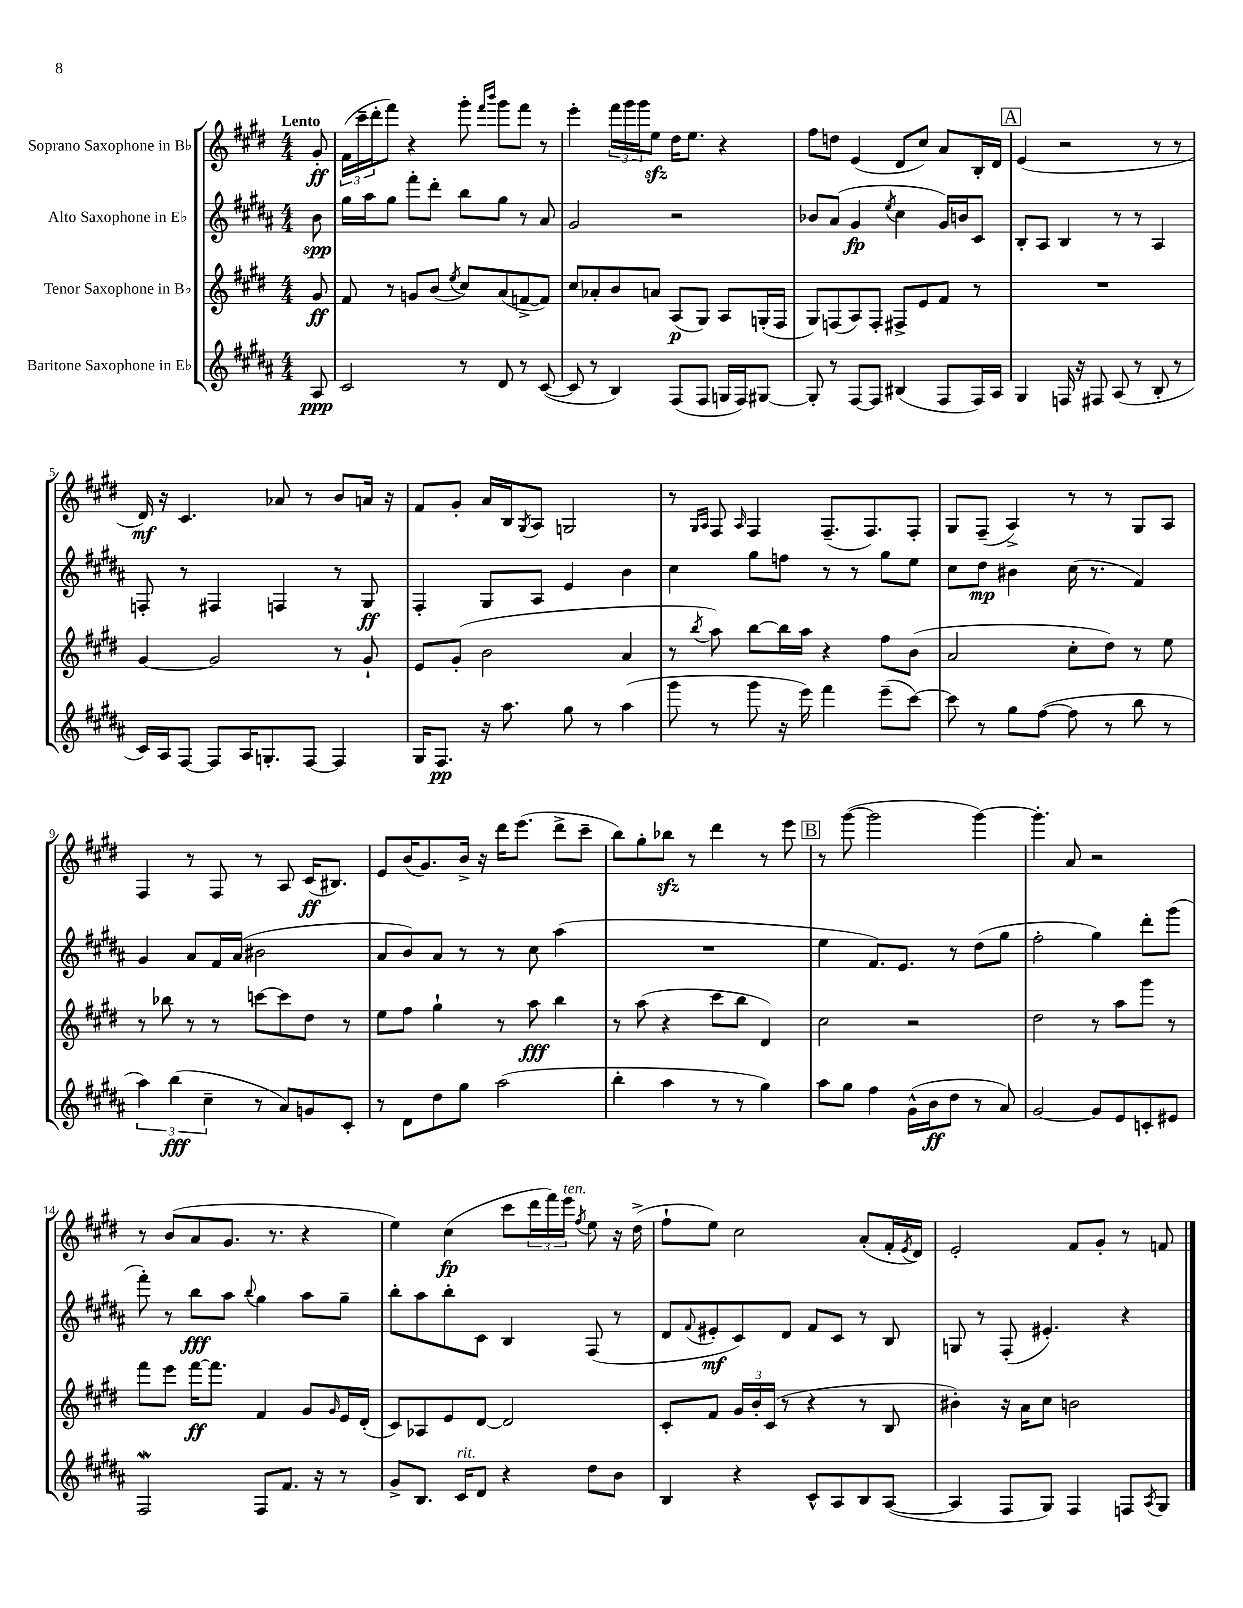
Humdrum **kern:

**kern	**dynam	**kern	**dynam	**kern	**dynam	**kern	**dynam
*part4	*part4	*part3	*part3	*part2	*part2	*part1	*part1
*staff4	*staff4	*staff3	*staff3	*staff2	*staff2	*staff1	*staff1
*I"Baritone Saxophone in E♭	*	*I"Tenor Saxophone in B♭	*	*I"Alto Saxophone in E♭	*	*I"Soprano Saxophone in B♭	*
*clefG2	*	*clefG2	*	*clefG2	*	*clefG2	*
*k[f#c#g#d#a#]	*	*k[f#c#g#d#]	*	*k[f#c#g#d#a#]	*	*k[f#c#g#d#]	*
*M4/4	*	*M4/4	*	*M4/4	*	*M4/4	*
=	=	=	=	=	=	=	=
!	!	!	!	!	!	!LO:TX:a:B:t=Lento	!
8A#/	ppp	8g#/	ff	8b\	spp	8g#'/	ff
=1	=1	=1	=1	=1	=1	=1	=1
2c#/	.	8f#/	.	16gg#\LL	.	(24f#\LL	.
.	.	.	.	.	.	24ccc#~\	.
.	.	.	.	16aa#\J	.	.	.
.	.	.	.	.	.	24ddd#'\J	.
.	.	8r	.	8gg#\J	.	8fff#\J)	.
.	.	8gn/L	.	8fff#'\L	.	4r	.
.	.	(8b/J	.	8ddd#'\J	.	.	.
.	.	8qee/	.	.	.	.	.
8r	.	8cc#/L)	.	8bb\L	.	8ggg#'\	.
.	.	.	.	.	.	16qqfff#/LL	.
.	.	.	.	.	.	16qqbbb/JJ	.
8d#/	.	(8a/	.	8gg#\J	.	8ggg#\L	.
8r	.	[8fn^/	.	8r	.	8fff#\J	.
([8c#/	.	8f/J])	.	8a#/	.	8r	.
=2	=2	=2	=2	=2	=2	=2	=2
8c#/]	.	8cc#/L	.	2g#/	.	4eee'\	.
8r	.	8a-X'/	.	.	.	.	.
4B/)	.	8b/	.	.	.	24fff#\LL	.
.	.	.	.	.	.	24ggg#\	.
.	.	.	.	.	.	24ggg#\J	.
.	.	8an/J	.	.	.	8eezz\J	.
(8F#/L	.	(8A/L	p	2r	.	16dd#\KL	.
.	.	.	.	.	.	8.ee\J	.
8F#/J	.	8G#/J)	.	.	.	.	.
16Gn/LL	.	8A/L	.	.	.	4r	.
16F#/J)	.	.	.	.	.	.	.
[8G#X/J	.	(16Gn'/L	.	.	.	.	.
.	.	16F#/JJ	.	.	.	.	.
=3	=3	=3	=3	=3	=3	=3	=3
8G#'/]	.	8G#/L)	.	8b-X/L	.	8ff#\L	.
8r	.	(8Fn/	.	(8a#/J	.	8ddn\J	.
[8F#/L	.	8A/)	.	4g#/	fp	(4e/	.
8F#/J]	.	8F'/J	.	.	.	.	.
.	.	.	.	8qee/	.	.	.
(4B#X/	.	8F#X^/L	.	4cc#\	.	8d#/L	.
.	.	8e/	.	.	.	8cc#/J)	.
8F#/L	.	8f#/J	.	16g#/LL)	.	8a/L	.
.	.	.	.	16bn/J	.	.	.
16F#/L)	.	8r	.	8c#/J	.	16B'/L	.
16A#/JJ	.	.	.	.	.	16d#/JJ	.
!!LO:REH:place=s1:t=A
=4	=4	=4	=4	=4	=4	=4	=4
4G#/	.	1r	.	8B'/L	.	(4e/	.
.	.	.	.	8A#/J	.	.	.
16Fn/	.	.	.	4B/	.	2r	.
16r	.	.	.	.	.	.	.
8F#X/	.	.	.	.	.	.	.
(8A#/	.	.	.	8r	.	.	.
8r	.	.	.	8r	.	.	.
8B'/	.	.	.	4A#/	.	8r	.
8r	.	.	.	.	.	8r	.
!!LO:LB:g=z
=5	=5	=5	=5	=5	=5	=5	=5
16c#/LL)	.	[4g#/	.	8Fn'/	.	16d#/)	mf
16A#/J	.	.	.	.	.	16r	.
[8F#/J	.	.	.	8r	.	4.c#/	.
8F#/L]	.	2g#/]	.	4F#X/	.	.	.
16A#/K	.	.	.	.	.	.	.
8.Gn'/	.	.	.	.	.	.	.
.	.	.	.	4Fn/	.	8a-X/	.
[8F#/J	.	.	.	.	.	8r	.
4F#/]	.	8r	.	8r	.	8b/L	.
.	.	8g#`/	.	8G#/	ff	16an/Jk	.
.	.	.	.	.	.	16r	.
=6	=6	=6	=6	=6	=6	=6	=6
16G#/KL	.	8e/L	.	4F#'/	.	8f#/L	.
8.F#/J	pp	.	.	.	.	.	.
.	.	(8g#'/J	.	.	.	8g#'/J	.
16r	.	2b\	.	8G#/L	.	16a/LL	.
8.aa#\	.	.	.	.	.	16B/J	.
.	.	.	.	.	.	8qG#/	.
.	.	.	.	8A#/J	.	8A/J	.
8gg#\	.	.	.	4e/	.	2Gn/	.
8r	.	.	.	.	.	.	.
(4aa#\	.	4a/	.	4b\	.	.	.
=7	=7	=7	=7	=7	=7	=7	=7
8ggg#\	.	8r	.	4cc#\	.	8r	.
.	.	.	.	.	.	16qqG#/LL	.
.	.	8qbb/	.	.	.	16qqA/JJ	.
8r	.	8aa\)	.	.	.	8F#/	.
.	.	.	.	.	.	16qqA/	.
8ggg#\	.	[8bb\L	.	8gg#\L	.	4F#/	.
16r	.	16bb\L]	.	8ffn\J	.	.	.
16eee\)	.	16aa\JJ	.	.	.	.	.
4fff#\	.	4r	.	8r	.	(8.F#~/L	.
.	.	.	.	8r	.	.	.
.	.	.	.	.	.	8.F#/)	.
(8eee~\L	.	8ff#\L	.	8gg#\L	.	.	.
[8ccc#\J)	.	(8b\J	.	8ee\J	.	8F#'/J	.
=8	=8	=8	=8	=8	=8	=8	=8
8ccc#\]	.	2a/	.	8cc#\L	.	8G#/L	.
8r	.	.	.	8dd#\J	mp	(8F#~/J	.
8gg#\L	.	.	.	4b#X\	.	4A^/)	.
([8ff#\J	.	.	.	.	.	.	.
8ff#\]	.	8cc#'\L	.	(16cc#\	.	8r	.
.	.	.	.	8.r	.	.	.
8r	.	8dd#\J)	.	.	.	8r	.
8bb\	.	8r	.	4f#/)	.	8G#/L	.
8r	.	8ee\	.	.	.	8A/J	.
!!LO:LB:g=z
=9	=9	=9	=9	=9	=9	=9	=9
6aa#\)	.	8r	.	4g#/	.	4F#/	.
.	.	8bb-X\	.	.	.	.	.
(6bb\	fff	.	.	.	.	.	.
.	.	8r	.	8a#/L	.	8r	.
6cc#~\	.	.	.	.	.	.	.
.	.	8r	.	16f#/L	.	8F#/	.
.	.	.	.	(16a#/JJ	.	.	.
8r	.	[8cccn\L	.	2b#X\	.	8r	.
8a#/L)	.	8ccc\]	.	.	.	8A/	.
8gn/	.	8dd#\J	.	.	.	(16c#/KL	ff
.	.	.	.	.	.	8.B#X/J)	.
8c#'/J	.	8r	.	.	.	.	.
=10	=10	=10	=10	=10	=10	=10	=10
8r	.	8ee\L	.	8a#/L	.	8e/L	.
8d#\L	.	8ff#\J	.	8b/)	.	(16b/K	.
.	.	.	.	.	.	8.g#/)	.
8dd#\	.	4gg#`\	.	8a#/J	.	.	.
8gg#\J	.	.	.	8r	.	16b^/Jk	.
.	.	.	.	.	.	16r	.
(2aa#\	.	8r	.	8r	.	16ddd#\KL	.
.	.	.	.	.	.	(8.eee\J	.
.	.	8aa\	fff	8cc#\	.	.	.
.	.	4bb\	.	(4aa#\	.	8ddd#^\L	.
.	.	.	.	.	.	8ccc#~\J	.
=11	=11	=11	=11	=11	=11	=11	=11
4bb'\	.	8r	.	1r	.	8bb\L)	.
.	.	(8aa\	.	.	.	8gg#'\	.
4aa#\	.	4r	.	.	.	8bb-Xzz\J	.
.	.	.	.	.	.	8r	.
8r	.	8ccc#\L	.	.	.	4ddd#\	.
8r	.	8bb\J	.	.	.	.	.
4gg#\)	.	4d#/)	.	.	.	8r	.
.	.	.	.	.	.	8eee\	.
!!LO:REH:place=s1:t=B
=12	=12	=12	=12	=12	=12	=12	=12
8aa#\L	.	2cc#\	.	4ee\	.	8r	.
8gg#\J	.	.	.	.	.	([8ggg#\	.
4ff#\	.	.	.	8.f#/L)	.	2ggg#\]	.
.	.	.	.	8.e/J	.	.	.
(16g#^^\LL	.	2r	.	.	.	.	.
16b\J	ff	.	.	.	.	.	.
8dd#\J	.	.	.	8r	.	.	.
8r	.	.	.	(8dd#\L	.	[4ggg#\)	.
8a#/)	.	.	.	8gg#\J	.	.	.
=13	=13	=13	=13	=13	=13	=13	=13
[2g#/	.	2dd#\	.	2ff#'\	.	4.ggg#'\]	.
.	.	.	.	.	.	8a/	.
8g#/L]	.	8r	.	4gg#\)	.	2r	.
8e/	.	8aa\L	.	.	.	.	.
8cn'/	.	8ggg#\J	.	8ddd#'\L	.	.	.
8e#X/J	.	8r	.	(8ggg#\J	.	.	.
!!LO:LB:g=z
=14	=14	=14	=14	=14	=14	=14	=14
2F#W/	.	8fff#\L	.	8fff#'\)	.	8r	.
.	.	8eee\J	.	8r	.	(8b/L	.
.	.	[16fff#\KL	ff	8bb\L	fff	8a/	.
.	.	8.fff#\J]	.	.	.	.	.
.	.	.	.	8aa#\J	.	8.g#/J	.
.	.	.	.	8qqbb/	.	.	.
8F#/L	.	4f#/	.	4gg#\	.	.	.
.	.	.	.	.	.	8.r	.
8.f#/J	.	.	.	.	.	.	.
.	.	8g#/L	.	8aa#\L	.	4r	.
16r	.	.	.	.	.	.	.
.	.	16qqg#/	.	.	.	.	.
8r	.	16e/L	.	8gg#~\J	.	.	.
.	.	(16d#'/JJ	.	.	.	.	.
=15	=15	=15	=15	=15	=15	=15	=15
8g#^/L	.	8c#/L)	.	8bb'\L	.	4ee\)	.
8.B/J	.	8A-X/	.	8aa#\	.	.	.
.	.	8e/	.	8bb'\	.	(4cc#\	fp
!LO:TX:a:i:t=rit.	!	!	!	!	!	!	!
16c#/KL	.	.	.	.	.	.	.
8d#/J	.	[8d#/J	.	8c#\J	.	.	.
4r	.	2d#/]	.	4B/	.	8ccc#\L	.
.	.	.	.	.	.	24ddd#\L	.
.	.	.	.	.	.	24fff#\)	.
!	!	!	!	!	!	!LO:TX:a:i:t=ten.	!
.	.	.	.	.	.	24eee\JJ	.
.	.	.	.	.	.	8qff#/	.
8dd#\L	.	.	.	(8F#/	.	8ee\	.
8b\J	.	.	.	8r	.	16r	.
.	.	.	.	.	.	(16dd#^\	.
=16	=16	=16	=16	=16	=16	=16	=16
4B/	.	8c#'/L	.	8d#/L	.	8ff#`\L	.
.	.	.	.	8qqf#/	.	.	.
.	.	8f#/J	.	8e#X'/	mf	8ee\J)	.
4r	.	24g#/LL	.	8c#/)	.	2cc#\	.
.	.	24b'/	.	.	.	.	.
.	.	(24c#/JJ	.	.	.	.	.
.	.	8r	.	8d#/J	.	.	.
8c#^^/L	.	4r	.	8f#/L	.	.	.
8A#/	.	.	.	8c#/J	.	.	.
8B/	.	8r	.	8r	.	(8a'/L	.
([8A#/J	.	8B/	.	8B/	.	16f#'/L	.
.	.	.	.	.	.	8qe/	.
.	.	.	.	.	.	16d#/JJ)	.
=17	=17	=17	=17	=17	=17	=17	=17
4A#/]	.	4b#X'\)	.	8Gn/	.	2e'/	.
.	.	.	.	8r	.	.	.
8F#/L	.	16r	.	(8F#'/	.	.	.
.	.	16a\KL	.	.	.	.	.
8G#/J)	.	8cc#\J	.	4.e#X'/)	.	.	.
4F#/	.	2bn\	.	.	.	8f#/L	.
.	.	.	.	.	.	8g#'/J	.
8Fn/L	.	.	.	4r	.	8r	.
8qA#/	.	.	.	.	.	.	.
8G#/J	.	.	.	.	.	8fn/	.
==	==	==	==	==	==	==	==
*-	*-	*-	*-	*-	*-	*-	*-
